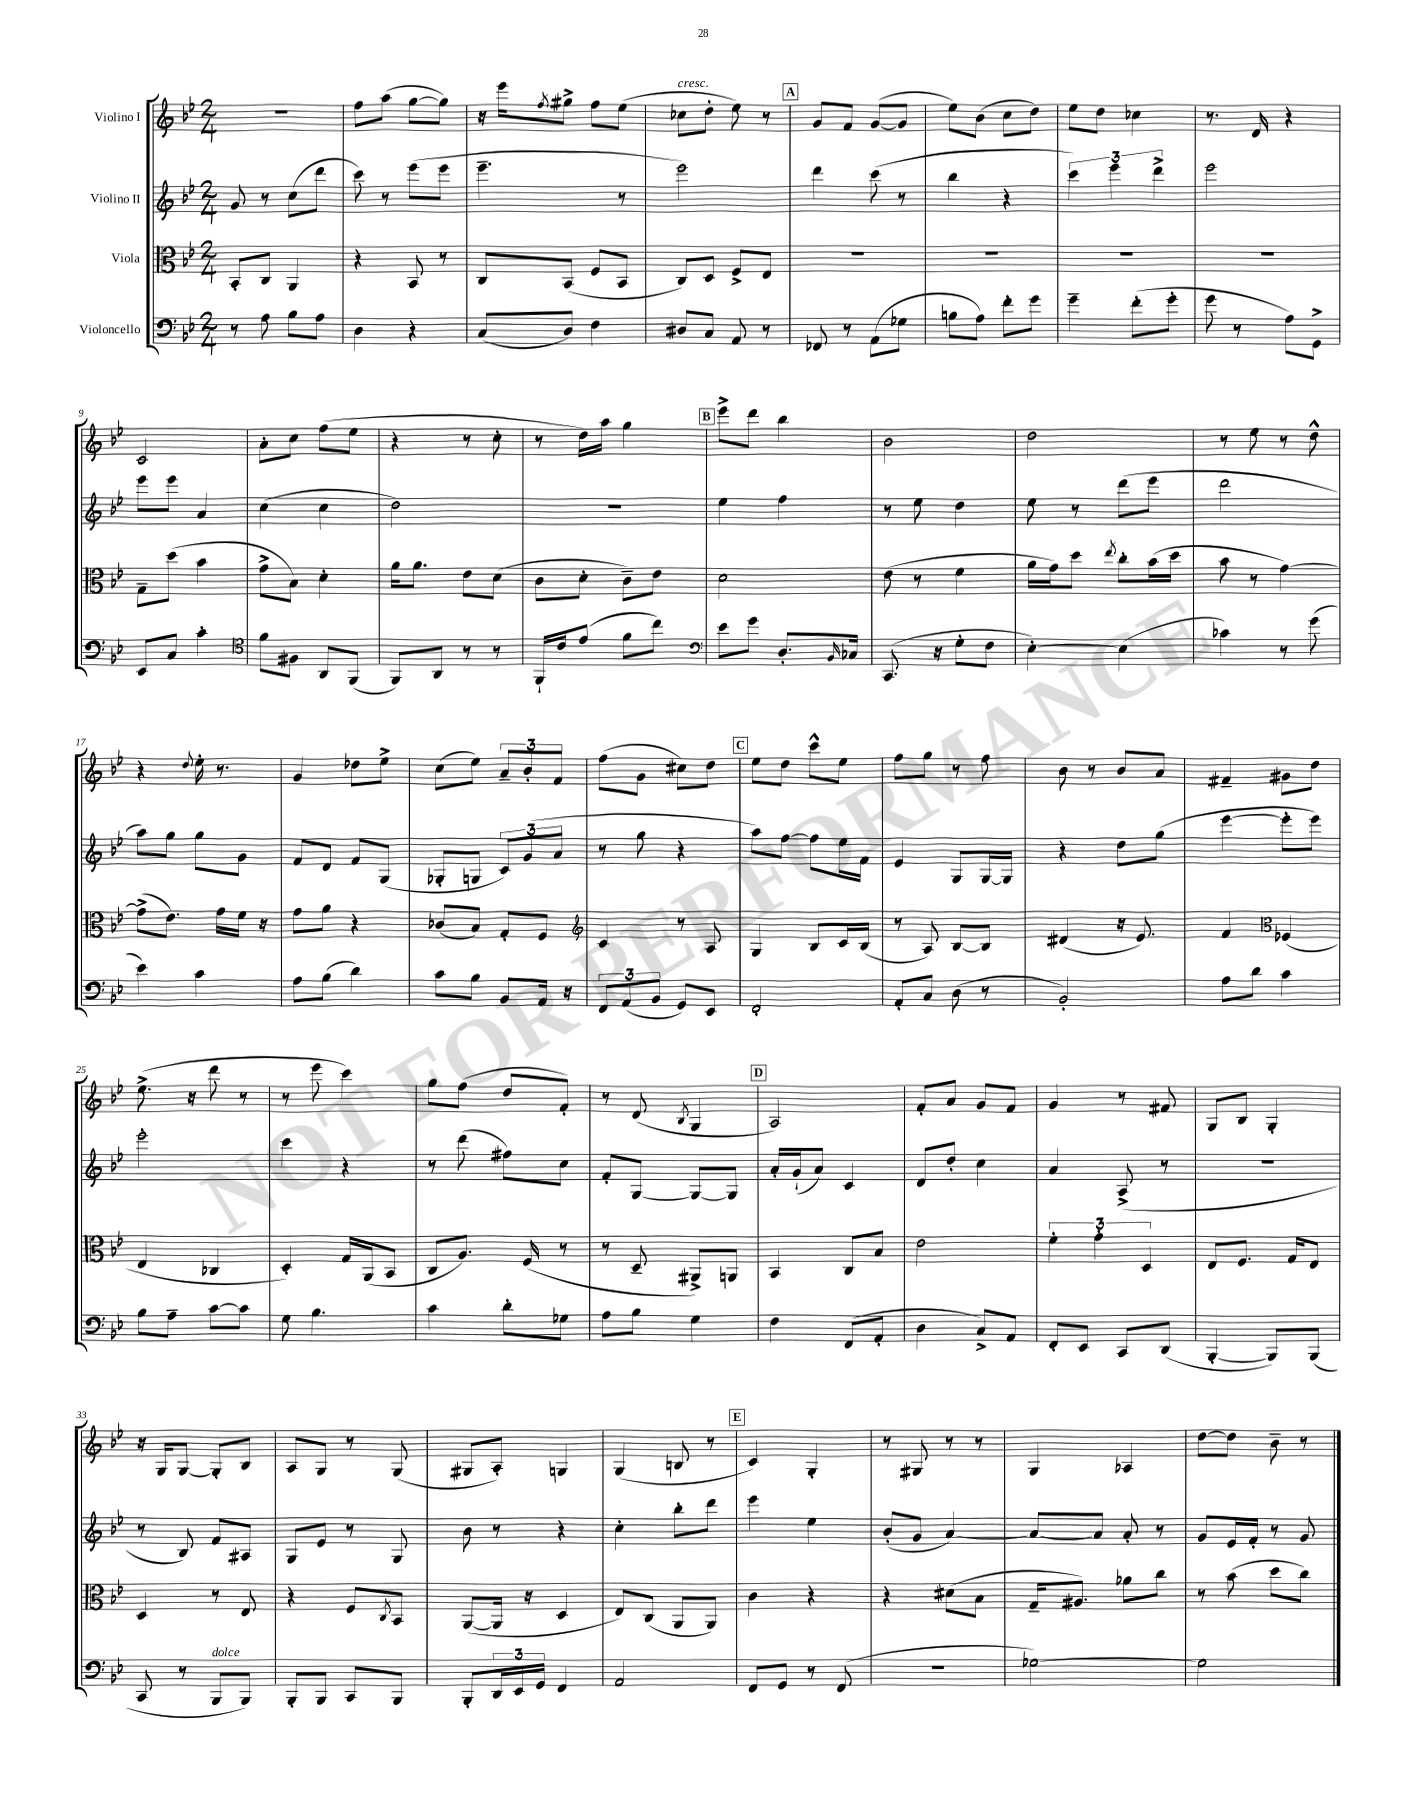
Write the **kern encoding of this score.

**kern	**kern	**kern	**kern
*staff4	*staff3	*staff2	*staff1
*clefF4	*clefC3	*clefG2	*clefG2
*k[b-e-]	*k[b-e-]	*k[b-e-]	*k[b-e-]
*M2/4	*M2/4	*M2/4	*M2/4
8r	8BB-'/L	8g/	2r
8A\	8C/J	8r	.
8B-\L	4AA/	(8cc\L	.
8A\J	.	8ddd\J	.
=	=	=	=
4D\	4r	8ccc\)	8ff\L
.	.	8r	(8aa\J
4r	8BB-/	(8eee-\L	[8gg\L
.	8r	8eee-\J	8gg\]J)
=	=	=	=
(8C/L	8C/L	4.eee-~\	16r
.	.	.	16eee-\LK
.	.	.	8qff/
8D/J)	(8BB-/J	.	8gg#^\J
4F\	8F/L	.	8ff\L
.	8BB-/J	8r	(8ee-\J
=	=	=	=
8D#/L	8C/L)	2eee-\)	8cc-\L
8C/J	8D/J	.	8dd'\J
8AA/	8F^/L	.	8ee-\)
8r	8E-/J	.	8r
=	=	=	=
8FF-/	2r	4ddd\	8g/L
8r	.	.	8f/J
(8AA\L	.	(8ccc\	([8g/L
8G-\J	.	8r	8g/]J
=	=	=	=
8B\L	2r	4bb-\	8ee-\L)
8A\J)	.	.	(8b-\J
8f'\L	.	4r	8cc\L
8g\J	.	.	8dd\J)
=	=	=	=
4g~\	2r	6ccc\)	8ee-\L
.	.	.	8dd\J
.	.	6eee-\	.
(8f'\L	.	.	4cc-\
.	.	6ddd^\	.
8g'\J	.	.	.
=	=	=	=
8g\	2r	2eee-\	8.r
8r	.	.	.
.	.	.	16d/
8A\L)	.	.	4r
8GG^\J	.	.	.
=	=	=	=
8EE-/L	8G~\L	8eee-\L	2c/
8C/J	(8dd\J	8eee-\J	.
4c'\	4b-\	4a/	.
=	=	=	=
*clefC4	*	*	*
8f\L	8g^\L	(4cc\	8a'\L
8F#\J	8B-\J)	.	8cc\J
8AA/L	4d'\	4cc\	(8ff\L
(8FF/J	.	.	8ee-\J
=	=	=	=
8FF/L)	16a\LK	2dd\)	4r
.	8.a\J	.	.
8AA/J	.	.	.
8r	8e-\L	.	8r
8r	(8d\J	.	8cc'\
=	=	=	=
16FF`/LL	8c\L	2r	8r
16c/J	.	.	.
(8e-/J	8d'\J	.	16dd\LL)
.	.	.	16aa\JJ
8f\L	8c~\L)	.	4gg\
8cc\J)	8e-\J	.	.
=	=	=	=
*clefF4	*	*	*
8e-\L	2d\	4ee-\	8eee-^\L
8g\J	.	.	8ddd\J
8.D'/L	.	4ff\	4bb-\
16qqBB-/	.	.	.
16C-/Jk	.	.	.
=	=	=	=
(8.CC/	(8e-\	8r	2b-\
.	8r	8ee-\	.
16r	.	.	.
8G'\L	4f\	4dd\	.
8F\J	.	.	.
=	=	=	=
[4E-'\)	16a\LL	8ee-\	2dd\
.	16g\J)	.	.
.	8dd\J	8r	.
.	8qee-/	.	.
(4E-\]	8cc'\L	(8ddd\L	.
.	(16b-\L	8eee-\J	.
.	16dd\JJ	.	.
=	=	=	=
4c-\)	8b-\	2ddd\	8r
.	8r	.	8ee-\
8r	[4g\)	.	8r
(8g\	.	.	8dd^^\
=	=	=	=
4e-\)	(8g^\]L	8aa\L)	4r
.	8.e-\J)	8gg\J	.
.	.	.	8qqdd/
4c\	.	8gg\L	16ee-'\
.	16g\LL	.	8.r
.	16f\JJ	8g\J	.
.	16r	.	.
=	=	=	=
8A\L	8g\L	8f/L	4g/
(8B-\J	8a\J	8d/J	.
4d\)	4r	8f/L	8dd-\L
.	.	(8G/J	8ee-^\J
=	=	=	=
8c\L	(8c-/L	8G-'/L	(8cc\L
8B-\J	8B-/J)	8G/J	8ee-\J)
8BB-/L	8G'/L	12c/L)	12a~/L
.	.	(12g/	12b-'/
16AA/Jk	8F/J	.	.
.	.	12a/J	12f/J
16r	.	.	.
=	=	=	=
*	*clefG2	*	*
12FF/L	4c/	8r	(8ff\L
(12AA/	.	.	.
.	.	8gg\	8g\J
12BB-/J	.	.	.
8GG/L)	8r	4r	8cc#\L)
8EE-/J	8A/	.	8dd\J
=	=	=	=
2FF'/	4G/	8aa\L)	8ee-\L
.	.	[8ff\J	8dd\J
.	8B-/L	8ff\]L	8ccc^^\L
.	16c/L	16ee-\L	8ee-\J
.	(16B-/JJ	16f\JJ	.
=	=	=	=
8AA'/L	8r	4e-/	8ff\L
8C/J	8A/)	.	8gg\J
(8D\	[8B-/L	8G/L	8r
8r	8B-/]J	[16G/L	8ff\
.	.	16G/]JJ	.
=	=	=	=
2BB-'/)	(4d#/	4r	8b-\
.	.	.	8r
.	16r	8dd\L	8b-/L
.	8.e-/)	.	.
.	.	(8gg\J	8a/J
=	=	=	=
8A\L	4f/	[4eee-\	4f#~/
8d\J	.	.	.
*	*clefC3	*	*
4c\	(4F-/	8eee-'\]L	8g#\L
.	.	8eee-\J)	8dd\J
=	=	=	=
8B-\L	4E-/	2eee-'\	(8.ee-^\
8A~\J	.	.	.
.	.	.	16r
[8c\L	4C-/	.	8ddd\
8c\]J	.	.	8r
=	=	=	=
8G\	4D'/)	4ccc\	8r
4.B-\	.	.	8eee-\
.	16G/LL	4r	4ccc\)
.	(16AA/J	.	.
.	8BB-/J	.	.
=	=	=	=
4c\	8C/L	8r	8gg\L
.	8.A/J)	(8ddd\	(8ff\J
8d'\L	.	8ff#\L)	8dd/L
.	(16F/	.	.
8G-\J	8r	8cc\J	8f'/J)
=	=	=	=
8A\L	8r	8f'/L	8r
8B-\J	8D~/	[8G/J	(8d/
.	.	.	8qB-/
4G\	8AA#^/L)	8G/_L	4G/
.	8AA/J	8G/]J	.
=	=	=	=
4F\	4BB-/	16a'/LL	2A/)
.	.	(16g`/J	.
.	.	8a/J)	.
(8FF/L	8C/L	4c/	.
8AA'/J	8B-/J	.	.
=	=	=	=
4D\	2e-\	8d/L	8f'/L
.	.	8dd'/J	8a/J
8C^/L)	.	4cc\	8g/L
8AA/J	.	.	8f/J
=	=	=	=
8FF'/L	6f'\	4a/	4g/
8EE-/J	.	.	.
.	6g'\	.	.
8CC/L	.	(8A^/	8r
.	6D/	.	.
(8DD/J	.	8r	8f#/
=	=	=	=
[4BBB-'/	8E-/L	2r	8G/L
.	8.F/J	.	8B-/J
8BBB-/]L)	.	.	4G'/
.	16G/LK	.	.
(8BBB-/J	8E-/J	.	.
=	=	=	=
8CC/	4D/	8r	16r
.	.	.	16G/LK
8r	.	8B-/)	[8G/J
8BBB-/L	8r	8f/L	8G'/]L
8BBB-/J)	8E-/	8A#/J	8B-/J
=	=	=	=
8BBB-'/L	4r	8G/L	8A/L
8BBB-/J	.	8e-/J	8G/J
8CC/L	8F/L	8r	8r
.	8qC/	.	.
8BBB-/J	8BB-/J	8G/	(8G/
=	=	=	=
8BBB-'/L	([8AA/L	8b-\	8G#/L
24DD/L	16AA/]Jk	8r	8A'/J)
24EE-/	.	.	.
.	16r	.	.
24GG/JJ	.	.	.
4FF/	4D/	4r	4G/
=	=	=	=
2AA/	8E-/L)	4cc'\	(4G/
.	(8C/J	.	.
.	8AA/L	8bb-'\L	8B/
.	8AA/J)	8ddd\J	8r
=	=	=	=
8FF/L	4c\	4eee-\	4c/)
8GG/J	.	.	.
8r	4r	4ee-\	4G'/
(8FF/	.	.	.
=	=	=	=
2r	4r	(8b-'/L	8r
.	.	8g/J	8G#/
.	(8d#\L	[4a/)	8r
.	8B-\J	.	8r
=	=	=	=
[2G-\)	16G~/LK	8a/_L	4G/
.	8.A#/J)	.	.
.	.	8a/]J	.
.	8a-\L	8a'/	4A-/
.	8cc\J	8r	.
=	=	=	=
2G-\]	8r	8g/L	[8dd\L
.	(8b-\	16e-/L	8dd\]J
.	.	16f'/JJ	.
.	8dd\L	8r	8b-~\
.	8cc\J)	8g/	8r
==	==	==	==
*-	*-	*-	*-
